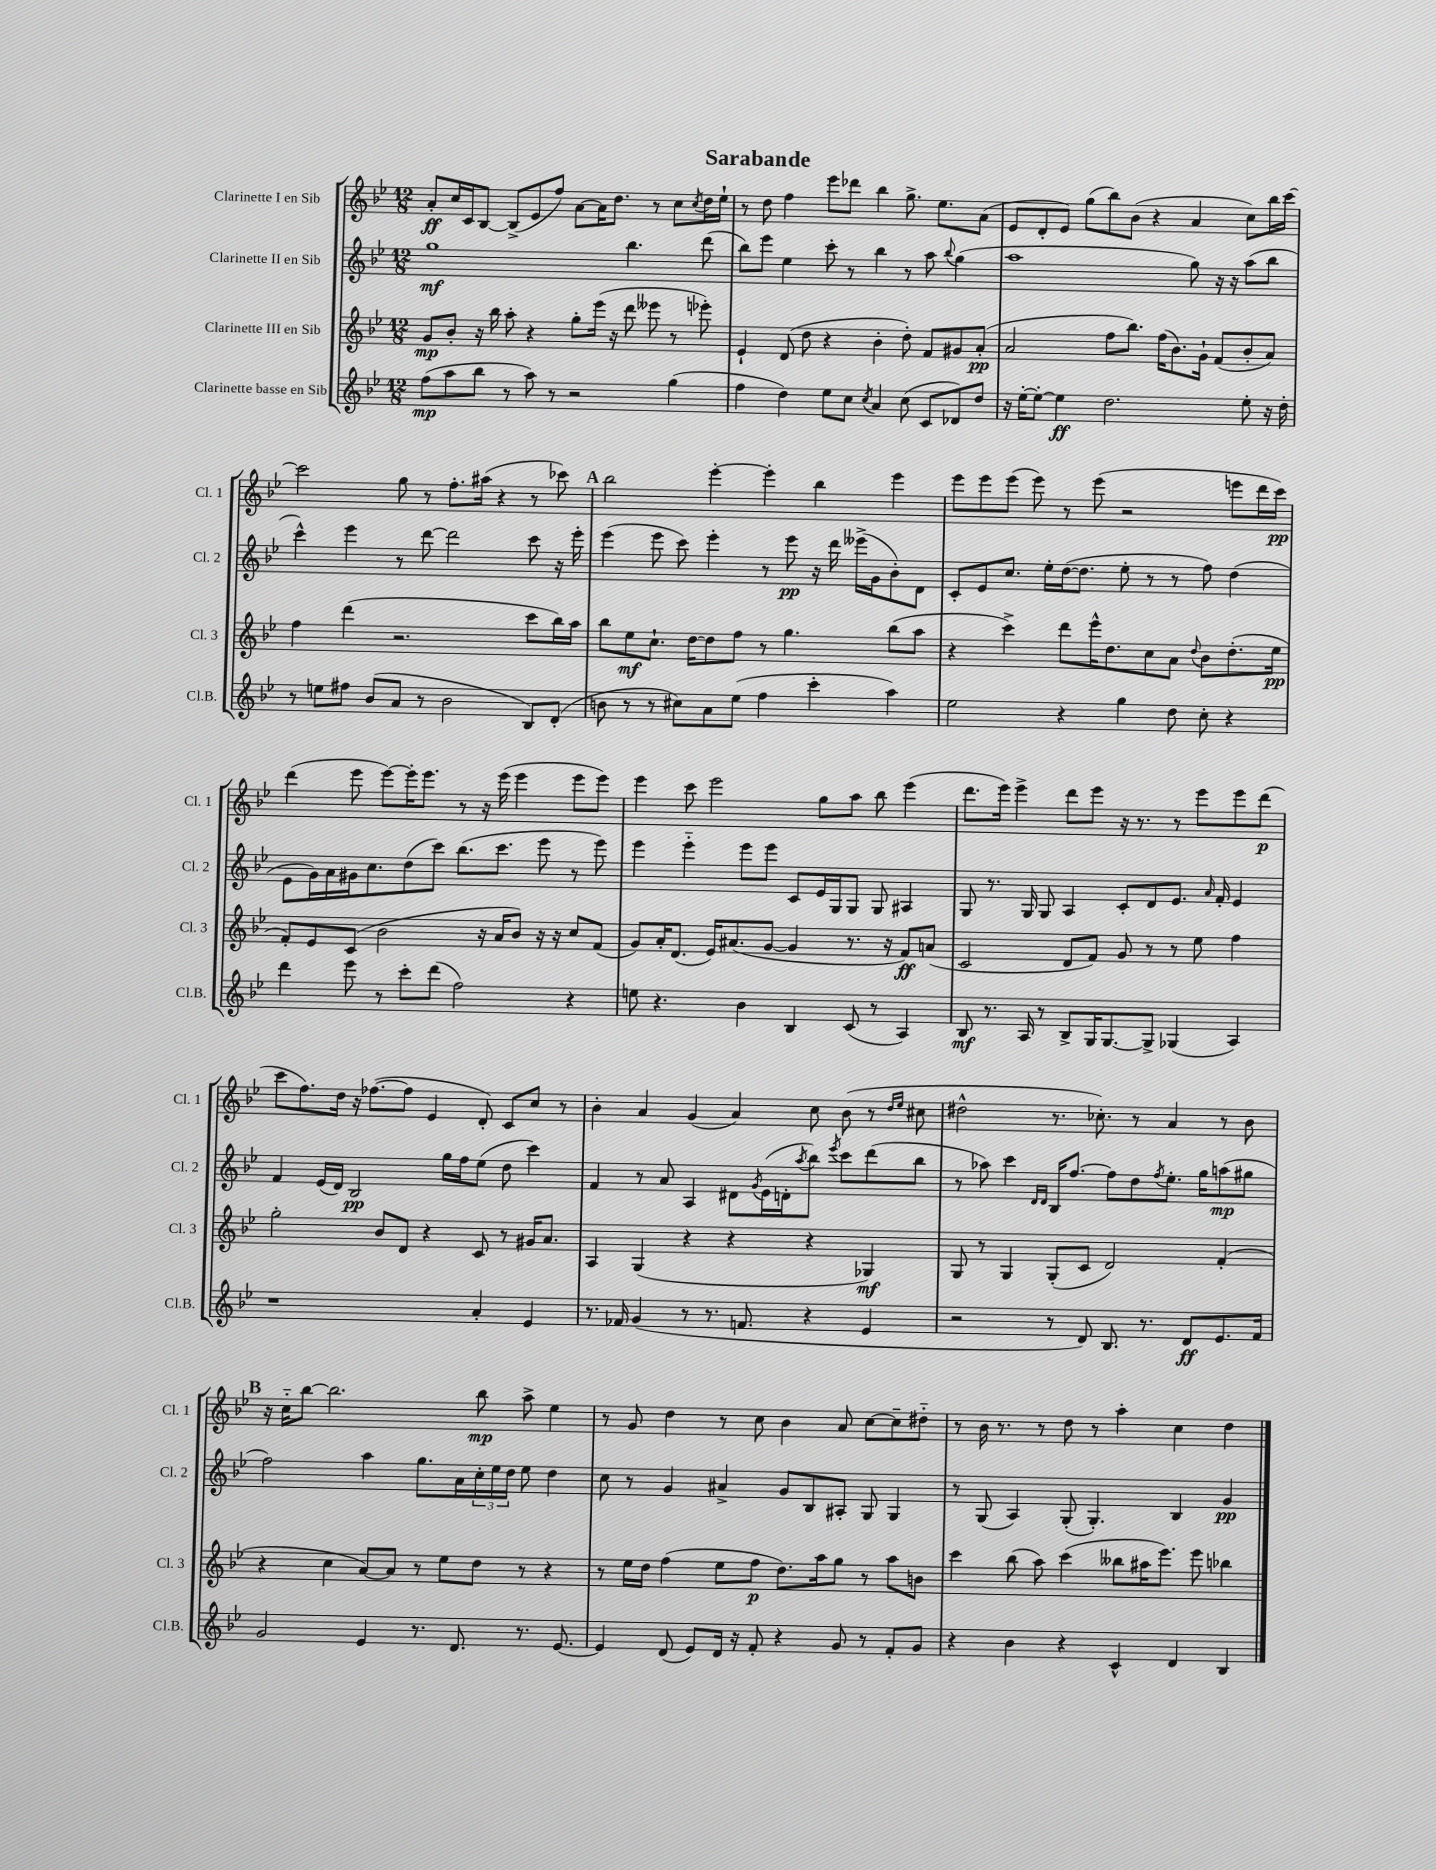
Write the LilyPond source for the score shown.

\header { title = "Sarabande" }
<<
\new StaffGroup <<
\new Staff = "s0" \with { instrumentName = "Clarinette I en Sib" shortInstrumentName = "Cl. 1" } {
    \clef treble \key bes \major \numericTimeSignature \time 12/8
    a'8-.\ff c''16 c'16 bes8~ bes8->( ees'8 f''8) a'8~ a'16 d''8. r8 c''8 \acciaccatura { c''8 } d''16 ees''16-! |
    r8 d''8 f''4 ees'''8 des'''8 bes''4 g''8.-> ees''8. a'8( |
    ees'8 d'8-. ees'8) g''8( bes''8) bes'8( r4 a'4 c''8) bes''16 c'''16~ |
    c'''2 g''8 r8 f''8.-. ais''16( r4 r8 ces'''8) |
    \mark \markup { \bold "A" } bes''2 ees'''4~-. ees'''4-. bes''4 ees'''4 |
    ees'''8 ees'''8 ees'''8( ees'''8) r8 ees'''8( r2 e'''8 d'''16 c'''16\pp) |
    d'''4( ees'''8 ees'''8~) ees'''16-. ees'''8. r8 r16 ees'''16( ees'''4 ees'''8 ees'''8) |
    ees'''4 c'''8 ees'''2 g''8 a''8 bes''8 ees'''4( |
    d'''8. ees'''16) ees'''4-> d'''8 ees'''8 r16 r8. r8 ees'''8 ees'''8 d'''8\p( |
    c'''8 f''8.) d''16 r16 fes''8.~( fes''8 ees'4 d'8-.) c'8 c''8 r8 |
    bes'4-. a'4 g'4( a'4) c''8 bes'8( r8 \grace { d''16 ees''16 } cis''8 |
    dis''2-^ r8. ces''8.-.) r8 a'4 r8 bes'8 |
    \mark \markup { \bold "B" } r16 c''16-_ bes''8~ bes''2. bes''8\mp a''8-> ees''4 |
    r8 g'8 d''4 r8 c''8 bes'4 a'8 c''8~ c''8-- dis''8-_ |
    r8 bes'16 r8. r8 d''8 r8 a''4-. c''4 d''4 \bar "|." |
}
\new Staff = "s1" \with { instrumentName = "Clarinette II en Sib" shortInstrumentName = "Cl. 2" } {
    \clef treble \key bes \major \numericTimeSignature \time 12/8
    g''1\mf bes''4. d'''8( |
    bes''8) ees'''8 ees''4 c'''8-. r8 bes''4 r8 a''8 \appoggiatura { bes''8 } g''4( |
    a''1 g''8) r16 r16 a''8( bes''8 |
    c'''4-^) ees'''4 r8 d'''8~ d'''2 c'''8 r16 ees'''16-. |
    \mark \markup { \bold "A" } ees'''4( ees'''8 c'''8) ees'''4-. r8 ees'''8\pp r16 d'''16 eeses'''16->( g'16 bes'8-.) d'8 |
    c'8-. ees'8 c''8. ees''16-. d''16~( d''8. ees''8-. r8 r8 f''8) d''4( |
    ees'8 g'16) a'16 gis'16 c''8. d''8( c'''8) bes''8.( c'''8. ees'''8 r8 ees'''8) |
    ees'''4 ees'''4-_ ees'''8 ees'''8 c'8 ees'16 g16 g8 g8 ais4 |
    g8 r8. g16 g8 a4 c'8-. d'8 ees'8. \grace { a'16 } f'16-. ees'4 |
    f'4 ees'16( d'16) bes2\pp g''16 f''16 ees''8( d''8 c'''4) |
    f'4 r8 a'8 a4 dis'8 \acciaccatura { g'8 } ees'16( d'16-. \acciaccatura { a''8 } bes''8) \acciaccatura { ees'''8 } c'''8 d'''8( bes''8 |
    r8 aes''8) c'''4 \grace { d'16 d'16 } bes16 f''8.~ f''8 d''8 \acciaccatura { f''8 } ees''8.-. g''16 a''8\mp( gis''8 |
    \mark \markup { \bold "B" } f''2) a''4 g''8. a'16 \tuplet 3/2 { c''16-. ees''16 d''16 } ees''8 d''4 |
    c''8 r8 g'4 ais'4-> g'8 bes8 ais8-. g8 g4 |
    r8 g8( a4) g8-.( g4.-.) bes4 g'4\pp \bar "|." |
}
\new Staff = "s2" \with { instrumentName = "Clarinette III en Sib" shortInstrumentName = "Cl. 3" } {
    \clef treble \key bes \major \numericTimeSignature \time 12/8
    g'8\mp bes'8-. r16 bes''16 a''8-. r4 g''8-. ees'''16( r16 d'''8 eeses'''8 r8 ees'''8-.) |
    ees'4-! d'8( d''8 r4 bes'4-. d''8-.) f'8 gis'8 a'8-.\pp( |
    a'2 f''8 bes''8.) f''16( bes'8.) g'16-! f'8( bes'8-. a'8) |
    f''4 d'''4( r2. c'''8 bes''16) a''16 |
    \mark \markup { \bold "A" } bes''8 ees''8\mf c''8.-! d''16~ d''8 f''8 r8 g''4. bes''8( a''8 |
    r4 c'''4->) d'''8 ees'''16-^ d''8. c''8 a'8 \appoggiatura { d''8 } bes'8 d''8.-.( ees''16\pp |
    f'8-.) ees'8 c'8( bes'2 r16 a'16 bes'8) r16 r16 c''8 f'8( |
    g'8) a'16-. d'8.( ees'16) ais'8.( g'8~ g'4 r8. r16 f'8\ff) a'8( |
    c'2 d'8 f'8) g'8 r8 r8 ees''8 f''4 |
    g''2-. bes'8 d'8 r4 c'8 r8 gis'16 a'8. |
    a4 g4( r4 r4 r4 ges4\mf) |
    g8 r8 g4 g8-.( c'8 d'2) f'4-.( |
    \mark \markup { \bold "B" } r4 c''4 a'8~) a'8 r8 ees''8 d''8 r8 r4 |
    r8 ees''16 d''16 f''4( ees''8 f''8\p d''8.) a''16 g''8 r8 a''8 b'8 |
    c'''4 bes''8( a''8) c'''4( beses''8 ais''16 ees'''8.) ees'''8 bes''4 \bar "|." |
}
\new Staff = "s3" \with { instrumentName = "Clarinette basse en Sib" shortInstrumentName = "Cl.B." } {
    \clef treble \key bes \major \numericTimeSignature \time 12/8
    f''8\mp( a''8 bes''8 r8 a''8) r8 r2 g''4( |
    f''4 d''4) ees''8 c''8 \acciaccatura { c''8 } a'4 c''8( c'8 des'8) d''8 |
    r16 ees''16~-. ees''8~-. ees''4\ff d''2. ees''8-. r16 d''16-. |
    r8 e''8 fis''8 bes'8( a'8 r8 bes'2 bes8) d'8-.( |
    \mark \markup { \bold "A" } b'8 r8 r8 cis''8) a'8 ees''8( f''4 c'''4-. a''4) |
    ees''2 r4 g''4 d''8 c''8-. r4 |
    d'''4 ees'''8 r8 c'''8-. d'''8( f''2) r4 |
    e''8 r4. bes'4 bes4 c'8( r8 a4) |
    bes8\mf r8. a16 r8 bes8-> g16 g8.~ g8-> ges4( a4) |
    r1 a'4-. ees'4 |
    r8. fes'16 g'4( r8 r8. f'8. r4 ees'4 |
    r2 r8 d'8) bes8. r8. d'8\ff ees'8. f'16 |
    \mark \markup { \bold "B" } g'2 ees'4 r8. d'8. r8. ees'8.~ |
    ees'4 d'8( ees'8) d'16 r16 f'8-. r4 g'8 r8 f'8-. g'8 |
    r4 bes'4 r4 c'4-^ d'4 bes4 \bar "|." |
}
>>
>>
\layout { \context { \Score \remove "Bar_number_engraver" } }
